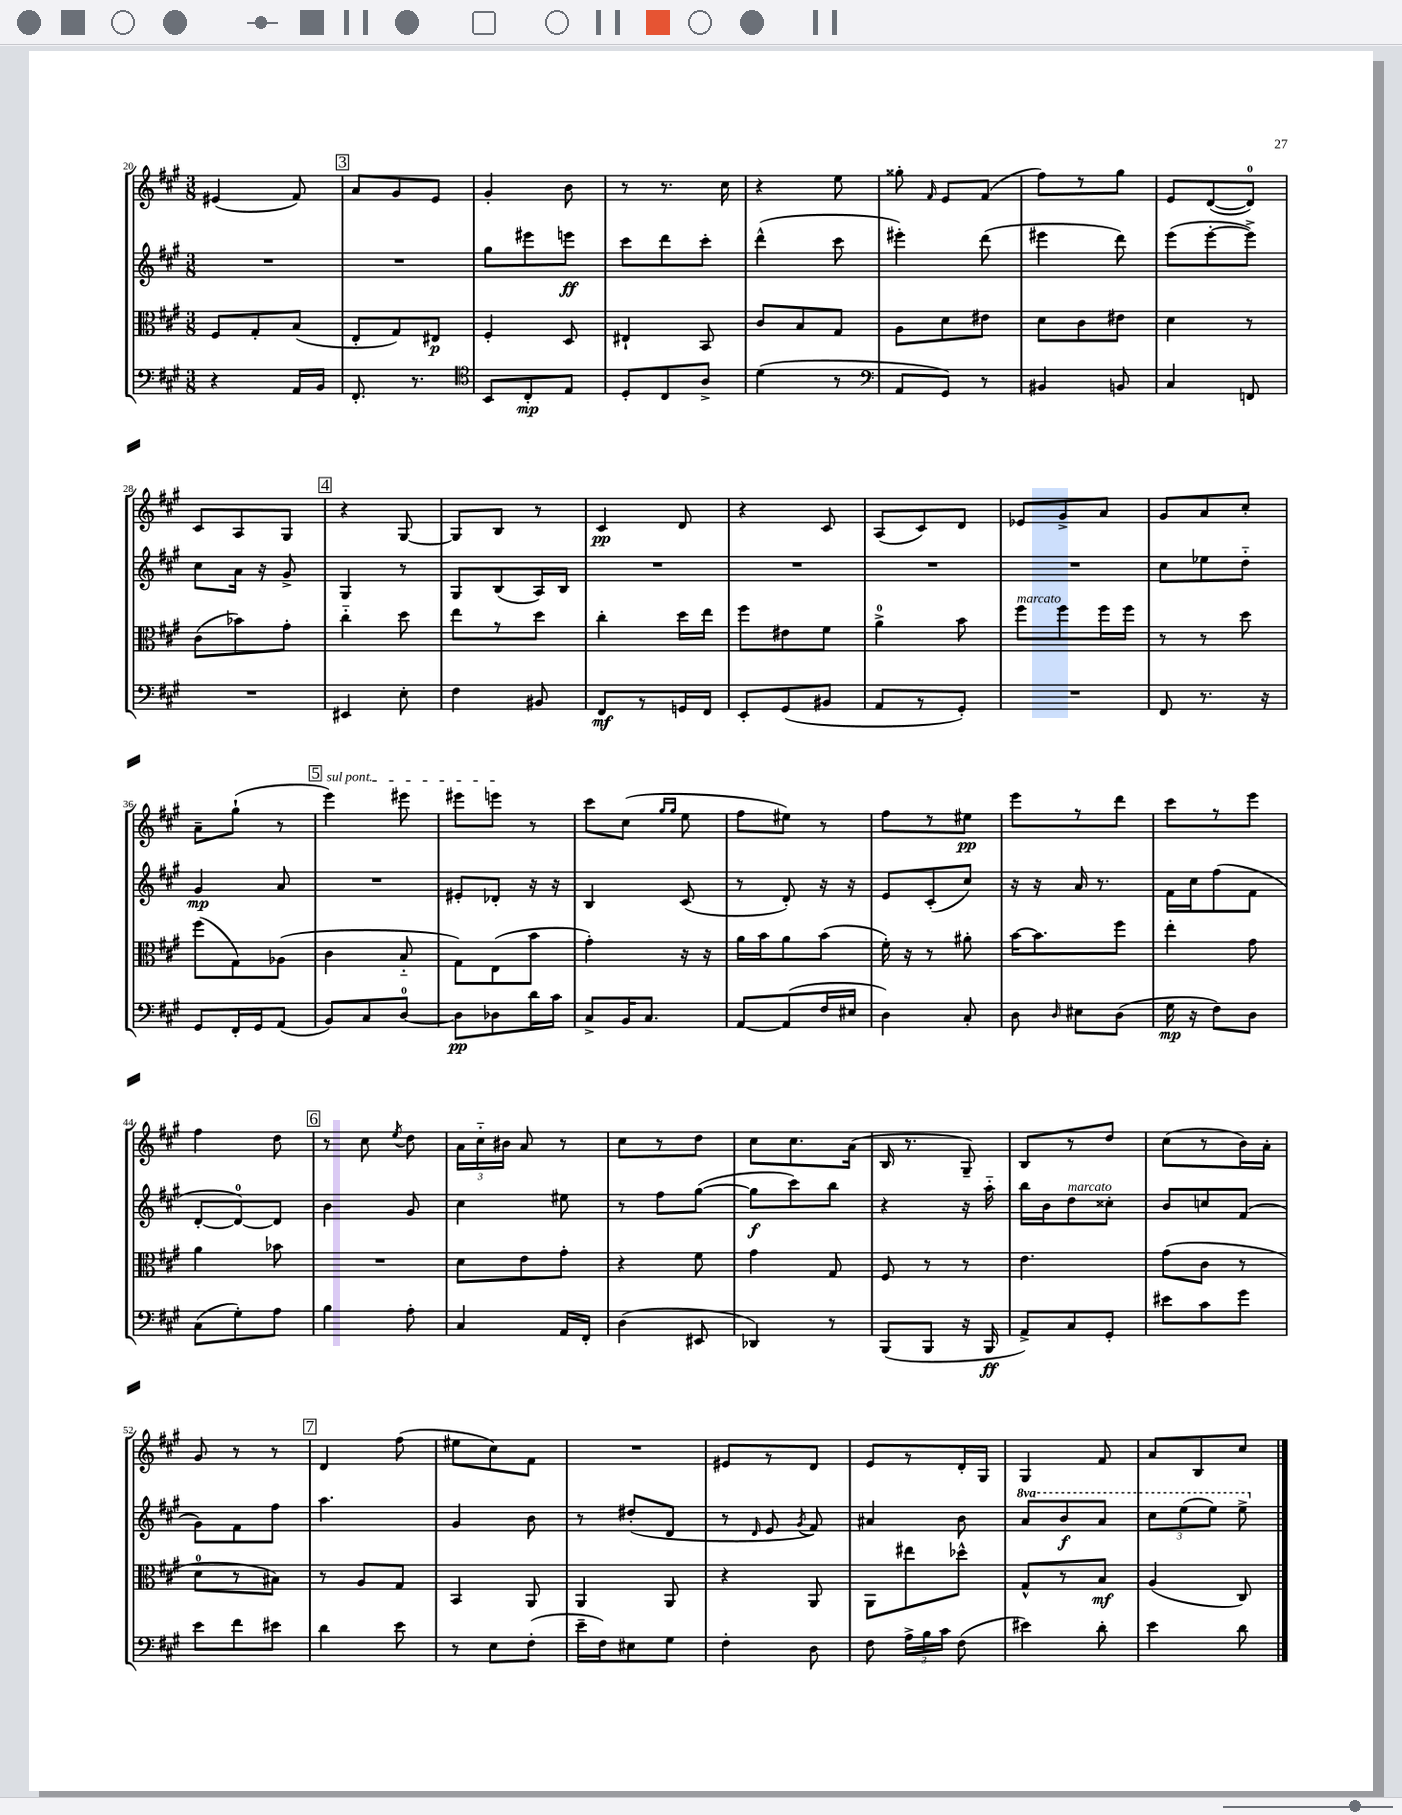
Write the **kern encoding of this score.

**kern	**kern	**kern	**kern
*staff4	*staff3	*staff2	*staff1
*clefF4	*clefC3	*clefG2	*clefG2
*k[f#c#g#]	*k[f#c#g#]	*k[f#c#g#]	*k[f#c#g#]
*M3/8	*M3/8	*M3/8	*M3/8
4r	8F#	4.r	(4e#
.	8G#'	.	.
16AA	(8B	.	8f#)
16BB	.	.	.
=	=	=	=
8.FF#'	8E'	4.r	8a
.	8G#)	.	8g#
8.r	.	.	.
.	8E#	.	8e
=	=	=	=
*clefC4	*	*	*
8BB	4F#'	8gg#	4g#'
8C#'	.	8eee#	.
8E	8D	8eee	8b
=	=	=	=
8D'	4E#`	8ccc#	8r
8C#	.	8ddd	8.r
8A^	8BB	8ccc#'	.
.	.	.	16cc#
=	=	=	=
(4d	8c#	(4ddd^^	4r
.	8B	.	.
8r	8G#	8ccc#	8ee
=	=	=	=
*clefF4	*	*	*
8AA	8A	4eee#')	8gg##'
.	.	.	16qqf#
8GG#)	8d	.	8e
8r	8e#	(8ddd	(8f#
=	=	=	=
4BB#	8d	4eee#	8ff#)
.	8c#	.	8r
8BB	8e#	8ddd)	8gg#
=	=	=	=
4C#	4d	(8eee	8e
.	.	[8eee'	([8d
8FF	8r	8eee^])	8d])
=	=	=	=
4.r	(8c#	8cc#	8c#
.	8b-)	16a	8A
.	.	16r	.
.	8g#'	8g#^	8G#
=	=	=	=
4EE#	4cc#'~	4G#	4r
8E'	8dd	8r	[8G#
=	=	=	=
4F#	8ee	8G#	8G#]
.	8r	(8B	8B
8BB#	8dd	16A)	8r
.	.	16B	.
=	=	=	=
8FF#	4cc#'	4.r	4c#
8r	.	.	.
16GG	16dd	.	8d
16FF#	16ee	.	.
=	=	=	=
8EE'	8ff#	4.r	4r
(8GG#	8e#	.	.
8BB#	8f#	.	8c#
=	=	=	=
8AA	4a^	4.r	(8A
8r	.	.	8c#)
8GG#')	8b	.	8d
=	=	=	=
4.r	8ff#	4.r	8e-
.	8ff#	.	8g#^
.	16ff#	.	8a
.	16ff#	.	.
=	=	=	=
8FF#	8r	8cc#	8g#
8.r	8r	8ee-	8a
.	8dd	8dd'~	8cc#'
16r	.	.	.
=	=	=	=
8GG#	(8ff#	4g#	8a~
16FF#'	8G#)	.	(8gg#`
16GG#	.	.	.
(8AA	(8A-	8a	8r
=	=	=	=
8BB)	4c#	4.r	4eee)
8C#	.	.	.
[8D	8B'~	.	8eee#
=	=	=	=
8D]	8G#)	8e#'	8eee#
8D-	(8E	8d-'	8eee
16d	8b	16r	8r
16c#	.	16r	.
=	=	=	=
8C#^	4g#')	4B	8ccc#
16BB	.	.	(8cc#
8.C#	.	.	.
.	.	.	16qqgg#
.	.	.	16qqgg#
.	16r	(8c#	8ee
.	16r	.	.
=	=	=	=
[8AA	16a	8r	8ff#
.	16b	.	.
(8AA]	8a	8d')	8ee#)
16F#	(8b	16r	8r
16E#	.	16r	.
=	=	=	=
4D)	16f#')	8e	8ff#
.	16r	.	.
.	8r	(8c#'	8r
8C#'	8a#'	8cc#)	8ee#
=	=	=	=
8D	[16b	16r	8eee
.	8.b]	16r	.
16qqD	.	.	.
8E#	.	16a	8r
.	.	8.r	.
(8D	8ff#	.	8ddd
=	=	=	=
16G#	4ee'	16f#	8ccc#
16r	.	16cc#	.
8F#)	.	(8ff#	8r
8D	8g#	8f#	8eee
=	=	=	=
(8C#	4a	[8d'	4ff#
8G#')	.	8d_)	.
8A	8b-	8d]	8dd
=	=	=	=
4B	4.r	4b	8r
.	.	.	8cc#
.	.	.	8qee
8A'	.	8g#	8dd
=	=	=	=
4C#	8d	4cc#	24a
.	.	.	24cc#'~
.	.	.	24b#
.	8e	.	8a
16AA	8g#'	8ee#	8r
16FF#'	.	.	.
=	=	=	=
(4D	4r	8r	8cc#
.	.	8ff#	8r
8EE#	8f#	([8gg#	8dd
=	=	=	=
4DD-)	4g#	8gg#]	8cc#
.	.	8ccc#)	8.cc#
8r	8G#	8bb	.
.	.	.	(16a
=	=	=	=
(8BBB	8F#	4r	16B
.	.	.	8.r
8BBB	8r	.	.
16r	8r	16r	8G#~)
16BBB	.	16aa'~	.
=	=	=	=
8AA^)	4.e	16bb	8B
.	.	16b	.
8C#	.	8dd	8r
8GG#'	.	8cc##'	8dd
=	=	=	=
8e#	(8g#	8b	(8cc#
8c#	8c#	8cc	8r
8g#	8r	(8f#	16b)
.	.	.	16a'
=	=	=	=
8e	8d	8g#)	8g#
8f#	8r	8f#	8r
8e#	8B#)	8ff#	8r
=	=	=	=
4d	8r	4.aa	4d
.	8A	.	.
8e	8G#	.	(8ff#
=	=	=	=
8r	4BB	4g#	8ee#
8E	.	.	8cc#)
(8F#'	8AA	8b	8f#
=	=	=	=
16e~	4AA	8r	4.r
16F#)	.	.	.
8E#	.	(8dd#'	.
8G#	8AA	8d	.
=	=	=	=
4F#'	4r	8r	8e#
.	.	16qqd	.
.	.	8e	8r
.	.	8qg#	.
8D	8AA	8f#)	8d
=	=	=	=
8F#	8AA	4a#	8e
24A^	8ee#	.	8r
24B	.	.	.
24c#	.	.	.
(8F#	8dd-^^	8b	16d'
.	.	.	16G#
=	=	=	=
4e#)	8G#^^	8aa	4G#
.	8r	8bb	.
8d'	8B	8aa	8f#
=	=	=	=
4e	(4A	12ccc#	8a
.	.	(12eee	.
.	.	.	8B
.	.	12eee)	.
8d	8C#)	8eee^	8cc#
==	==	==	==
*-	*-	*-	*-
